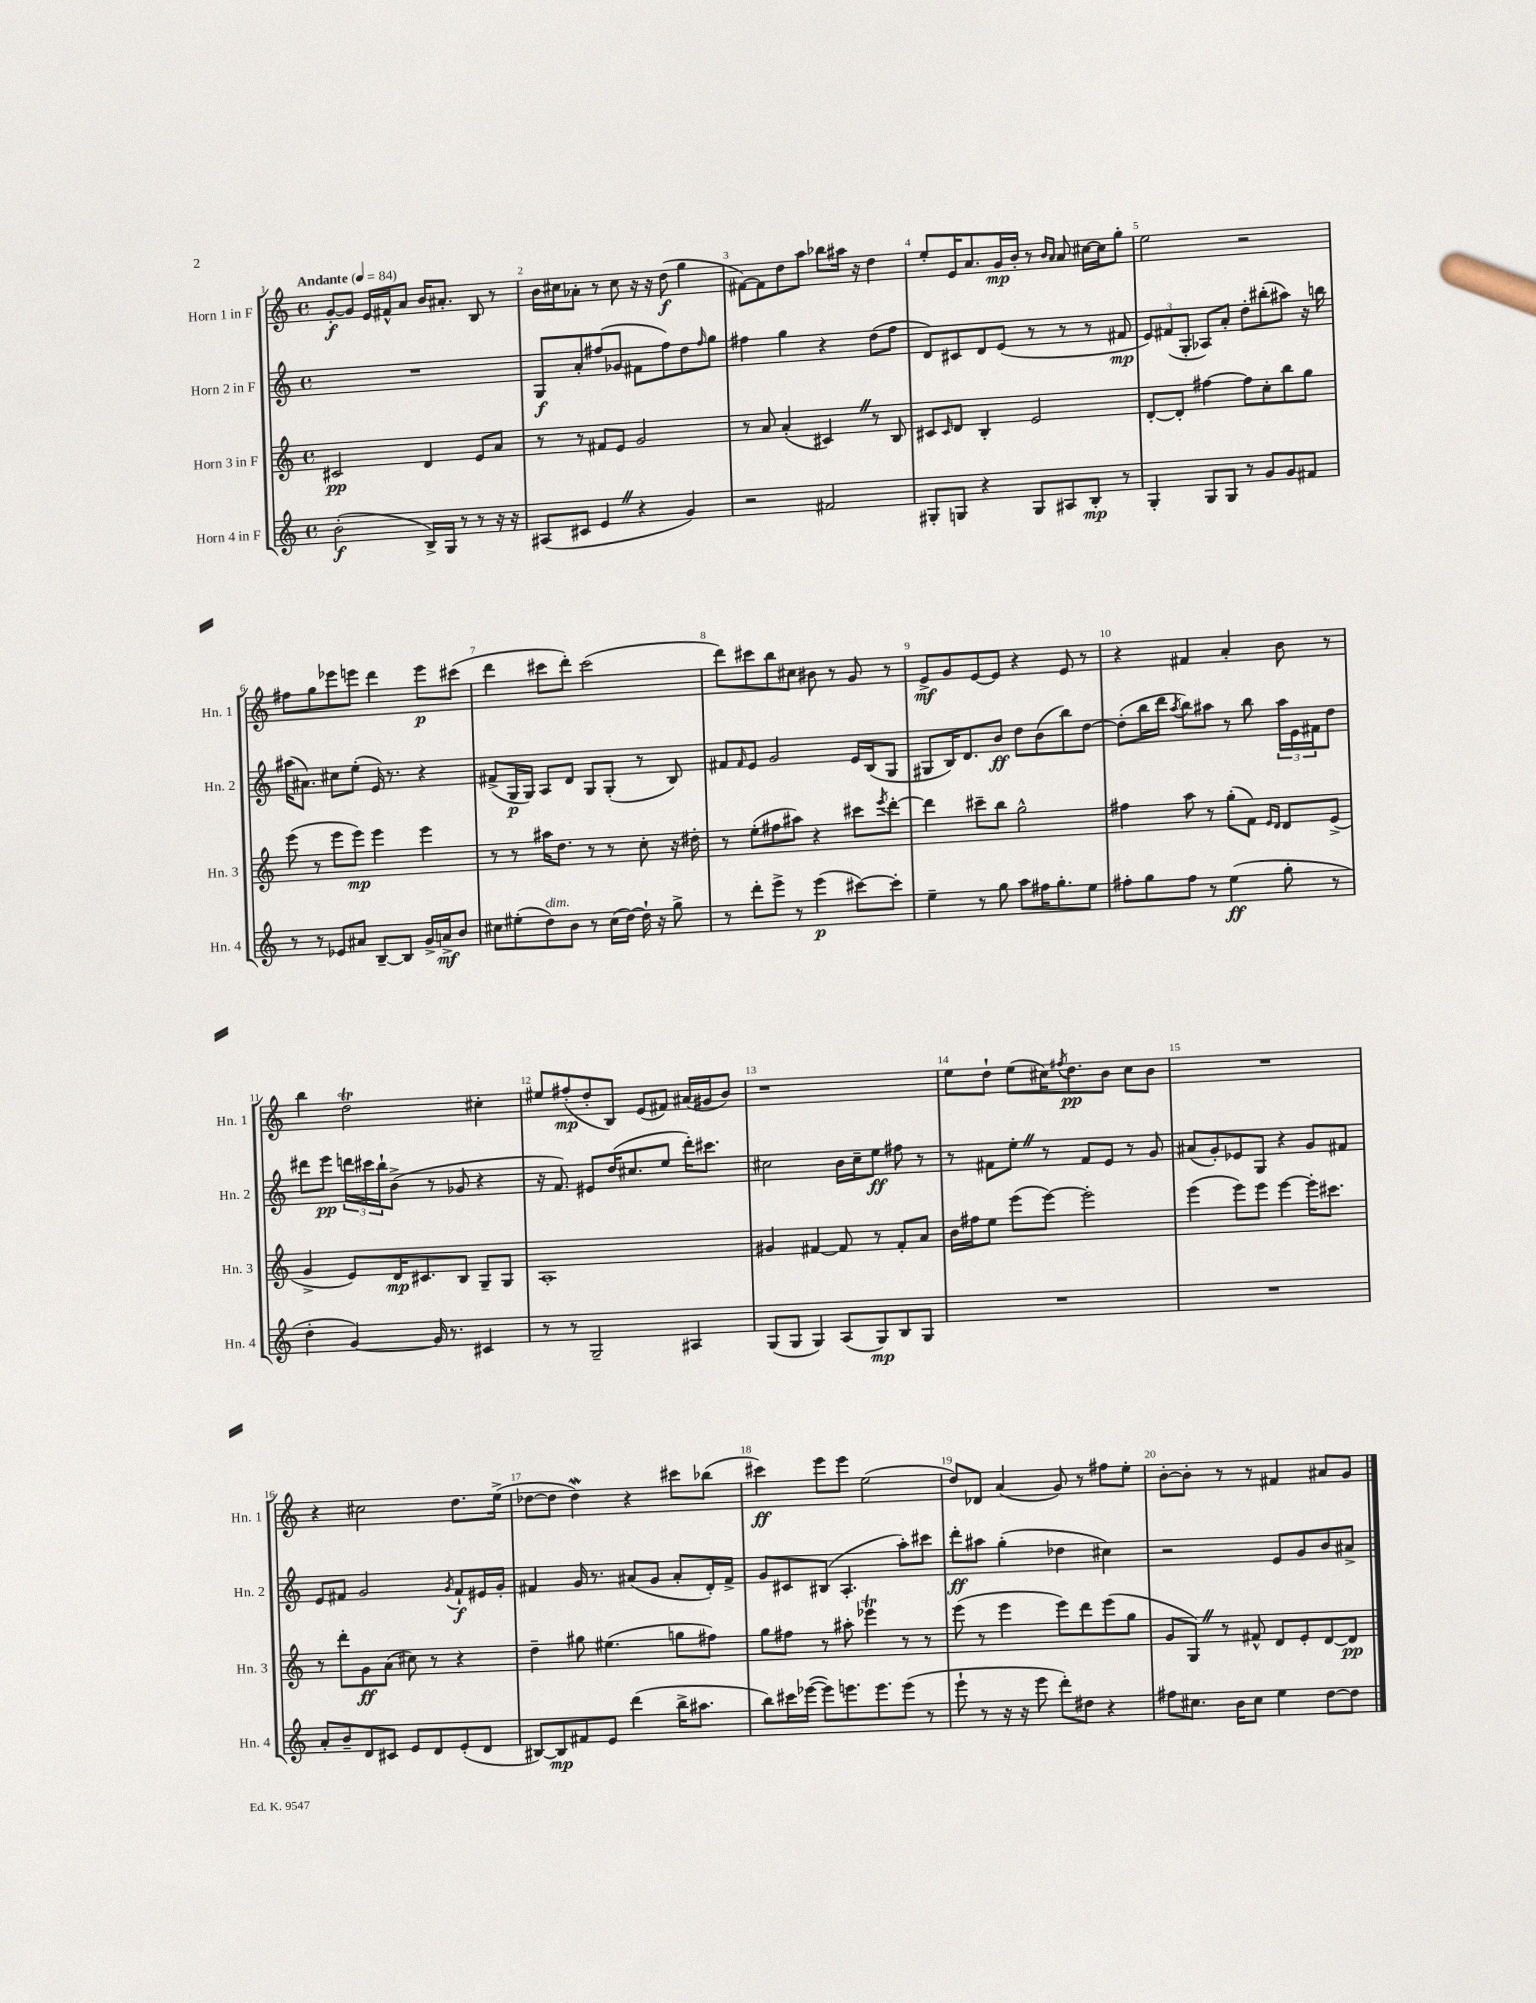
<<
\new StaffGroup <<
\new Staff = "s0" \with { instrumentName = "Horn 1 in F" shortInstrumentName = "Hn. 1" } {
    \clef treble \key c \major \defaultTimeSignature \time 4/4 \tempo "Andante" 4 = 84
    g'8~-.\f g'8 e'16 fis'16-^ a'8 b'16 ais'8.-. b8 r8 |
    b'16 cis''16 aes'8-. r8 cis''8 r16 r16 d''8\f( g''4 |
    fis'8~) fis'8 d''8 a''8 bes''8 ais''16 r16 d''4 |
    e''8-. e'16 a'8. g'16\mp b'16-. r8 \grace { b'16 a'16 } a'8 cis''16~ cis''16 g''8-. |
    e''2 r2 |
    fis''8 g''8 ees'''8 e'''8 d'''4 e'''8\p cis'''8( |
    d'''4 cis'''8 d'''8-.) cis'''2( |
    d'''8) cis'''8 b''8 cis''8 bis'8 r8 g'8 r8 |
    e'8->\mf g'8 e'8~ e'8 r4 e'8 r8 |
    r4 fis'4 a'4-. b'8 r8 |
    b''4 d''2\trill cis''4-. |
    eis''8 fis''8-.\mp( d''8-. b8) e'8( fis'8) ais'16( gis'16 b'8) |
    r1 |
    e''8 d''8-! e''8( cis''16) \acciaccatura { fis''8 } d''8.\pp b'8 cis''8 b'8 |
    R1 |
    r4 cis''2 d''8. e''16->( |
    des''8~ des''8 des''4\mordent) r4 cis'''8 bes''8( |
    cis'''4\ff) e'''8 e'''8 e''2( |
    d''8) des'8 a'4( g'8) r8 fis''8 e''8-. |
    b'8~-. b'8-. r8 r8 fis'4 ais'8 g'8 \bar "|." |
}
\new Staff = "s1" \with { instrumentName = "Horn 2 in F" shortInstrumentName = "Hn. 2" } {
    \clef treble \key c \major \defaultTimeSignature \time 4/4
    R1 |
    g8\f a'8-. fis''8( ges'8 fis'8 fis''8) d''8 \grace { fis''16 } g''8 |
    fis''4 g''4 r4 d''8( fis''8 |
    d'8) cis'8 d'8 e'8( r8 r8 r8 fis'8\mp |
    \tuplet 3/2 { e'8) fis'8( g8-. } aes8) a'8-. d''8-. bis''8-.( ais''8) r16 b''16 |
    ais''16( ais'8.) cis''8 e''8-.( e'16) r8. r4 |
    fis'8->( g16\p g16) a8 d'8 g8 g8-.( r8 b8) |
    fis'8 \grace { fis'16 } e'8 g'2 e'16 b16( g8 |
    gis8 b16) d'8. b'8\ff d''8 b'8( b''8) d''8~ |
    d''8-.( b''16 d'''16 \acciaccatura { a''8 } b''8) ais''8 r8 b''8 \tuplet 3/2 { ais''16 e'16 fis'16 } d''8 |
    dis'''8 e'''8\pp \tuplet 3/2 { d'''16 cis'''16 b''16-! } b'8->( r8 ges'8 r4 |
    r16 f'8.) eis'8 d''16( cis''8. e''8 d'''16-.) cis'''8. |
    cis''2 b'16 cis''16-- e''8\ff fis''8 r8 |
    r8 fis'8 e''8-. \once \override BreathingSign.text = \markup { \musicglyph "scripts.caesura.straight" } \breathe r8 fis'8 e'8 r8 g'8 |
    ais'8( g'8-.) ees'8 g8 r4 g'8 fis'8 |
    e'8 fis'8 g'2 \acciaccatura { g'8 } fis'8-!\f eis'16 g'16-. |
    fis'4 g'16 r8. ais'8( g'8 ais'8-. d'16-.) fis'16-> |
    g'8 cis'8 bis8( a4.-. a''8-.) cis'''8 |
    d'''8-.\ff ais''8 g''4-.( des''4 cis''4) |
    r2 e'8 g'8 b'8 ais'8-> \bar "|." |
}
\new Staff = "s2" \with { instrumentName = "Horn 3 in F" shortInstrumentName = "Hn. 3" } {
    \clef treble \key c \major \defaultTimeSignature \time 4/4
    cis'2\pp d'4 e'8 a'8 |
    r8 r8 fis'8 e'8 g'2 |
    r8 a'8 a'4-.( cis'4) \once \override BreathingSign.text = \markup { \musicglyph "scripts.caesura.straight" } \breathe r8 b8 |
    cis'8 \grace { cis'16 } d'8 b4-. e'2 |
    d'8~-. d'8-. fis''4~ fis''8 c''8-. b''8 g''8 |
    e'''8( r8 e'''8 e'''8\mp) e'''4 e'''4 |
    r8 r8 ais''16 d''8. r8 r8 c''8-. r16 dis''16-. |
    r8 e''8-.( fis''8 ais''8) r4 cis'''8 \acciaccatura { e'''8 } d'''8~-. |
    d'''4 cis'''8-- b''8 g''2-^ |
    fis''4 a''8 r8 g''8-.( f'8) \grace { e'16 d'16 } d'8 e'8->( |
    g'4-> e'8) d'16\mp cis'8. b8 g8-- g8 |
    a1-. |
    gis'4 fis'4~ fis'8 r8 fis'8-. a'8 |
    b'16 fis''16 e''8 e'''8( e'''8~) e'''2-. |
    e'''4( e'''8) e'''8 e'''4~ e'''16-. cis'''8. |
    r8 d'''8-. g'8\ff a'8( cis''8) r8 r4 |
    d''4-- gis''8 eis''4.( g''8 fis''8) |
    g''8 fis''8 r8 ais''8-. ees'''4\trill r8 r8 |
    e'''8( r8 e'''4 e'''8) d'''8 e'''8( g''8 |
    g'8 g8) \once \override BreathingSign.text = \markup { \musicglyph "scripts.caesura.straight" } \breathe r8 fis'8-^ d'8 e'8-. d'8~ d'8\pp \bar "|." |
}
\new Staff = "s3" \with { instrumentName = "Horn 4 in F" shortInstrumentName = "Hn. 4" } {
    \clef treble \key c \major \defaultTimeSignature \time 4/4
    b'2-.\f( b16->) g16 r8 r8 r16 r16 |
    ais8( cis'8 e'4 \once \override BreathingSign.text = \markup { \musicglyph "scripts.caesura.straight" } \breathe r4 g'4) |
    r2 fis'2 |
    gis8-. g8 r4 g8 ais8 b8-.\mp r8 |
    g4-. g8 g8 r8 g'8 g'8 fis'8 |
    r8 r8 ees'8 ais'8 b8~-- b8 g'16-> a'16->\mf b'8 |
    cis''8 eis''8-.( d''8^\markup { \italic "dim." }) b'8 r8 cis''16( d''16~) d''16-! r16 g''8-> |
    r8 d'''8-. e'''8-> r8 e'''4\p( cis'''8~) cis'''8-. |
    e''4-- r8 g''8 a''8 fis''16 g''8.-. e''8 |
    fis''8-. g''8 fis''8 r8 e''4\ff( g''8-. r8 |
    d''4-. g'4~) g'16 r8. cis'4 |
    r8 r8 g2-- ais4 |
    g8( g8 g4) a8( g8\mp) b8 g8 |
    R1 |
    R1 |
    a'8-. b'8-- d'8 cis'8 e'8 d'8 e'8-.( d'8 |
    bis8~) bis8\mp fis'8 e'8 d'''4( b''16-> ais''8. |
    b''8) cis'''16 ees'''16~( ees'''8) e'''8. e'''8. e'''8( r8 |
    e'''8-! r8 r16 r16 e'''8 d'''8-.) dis''8 r4 |
    fis''8 cis''8. b'16 cis''8 e''4 d''8~ d''8 \bar "|." |
}
>>
>>
\layout { \context { \Score \override BarNumber.break-visibility = ##(#f #t #t) barNumberVisibility = #all-bar-numbers-visible } }
